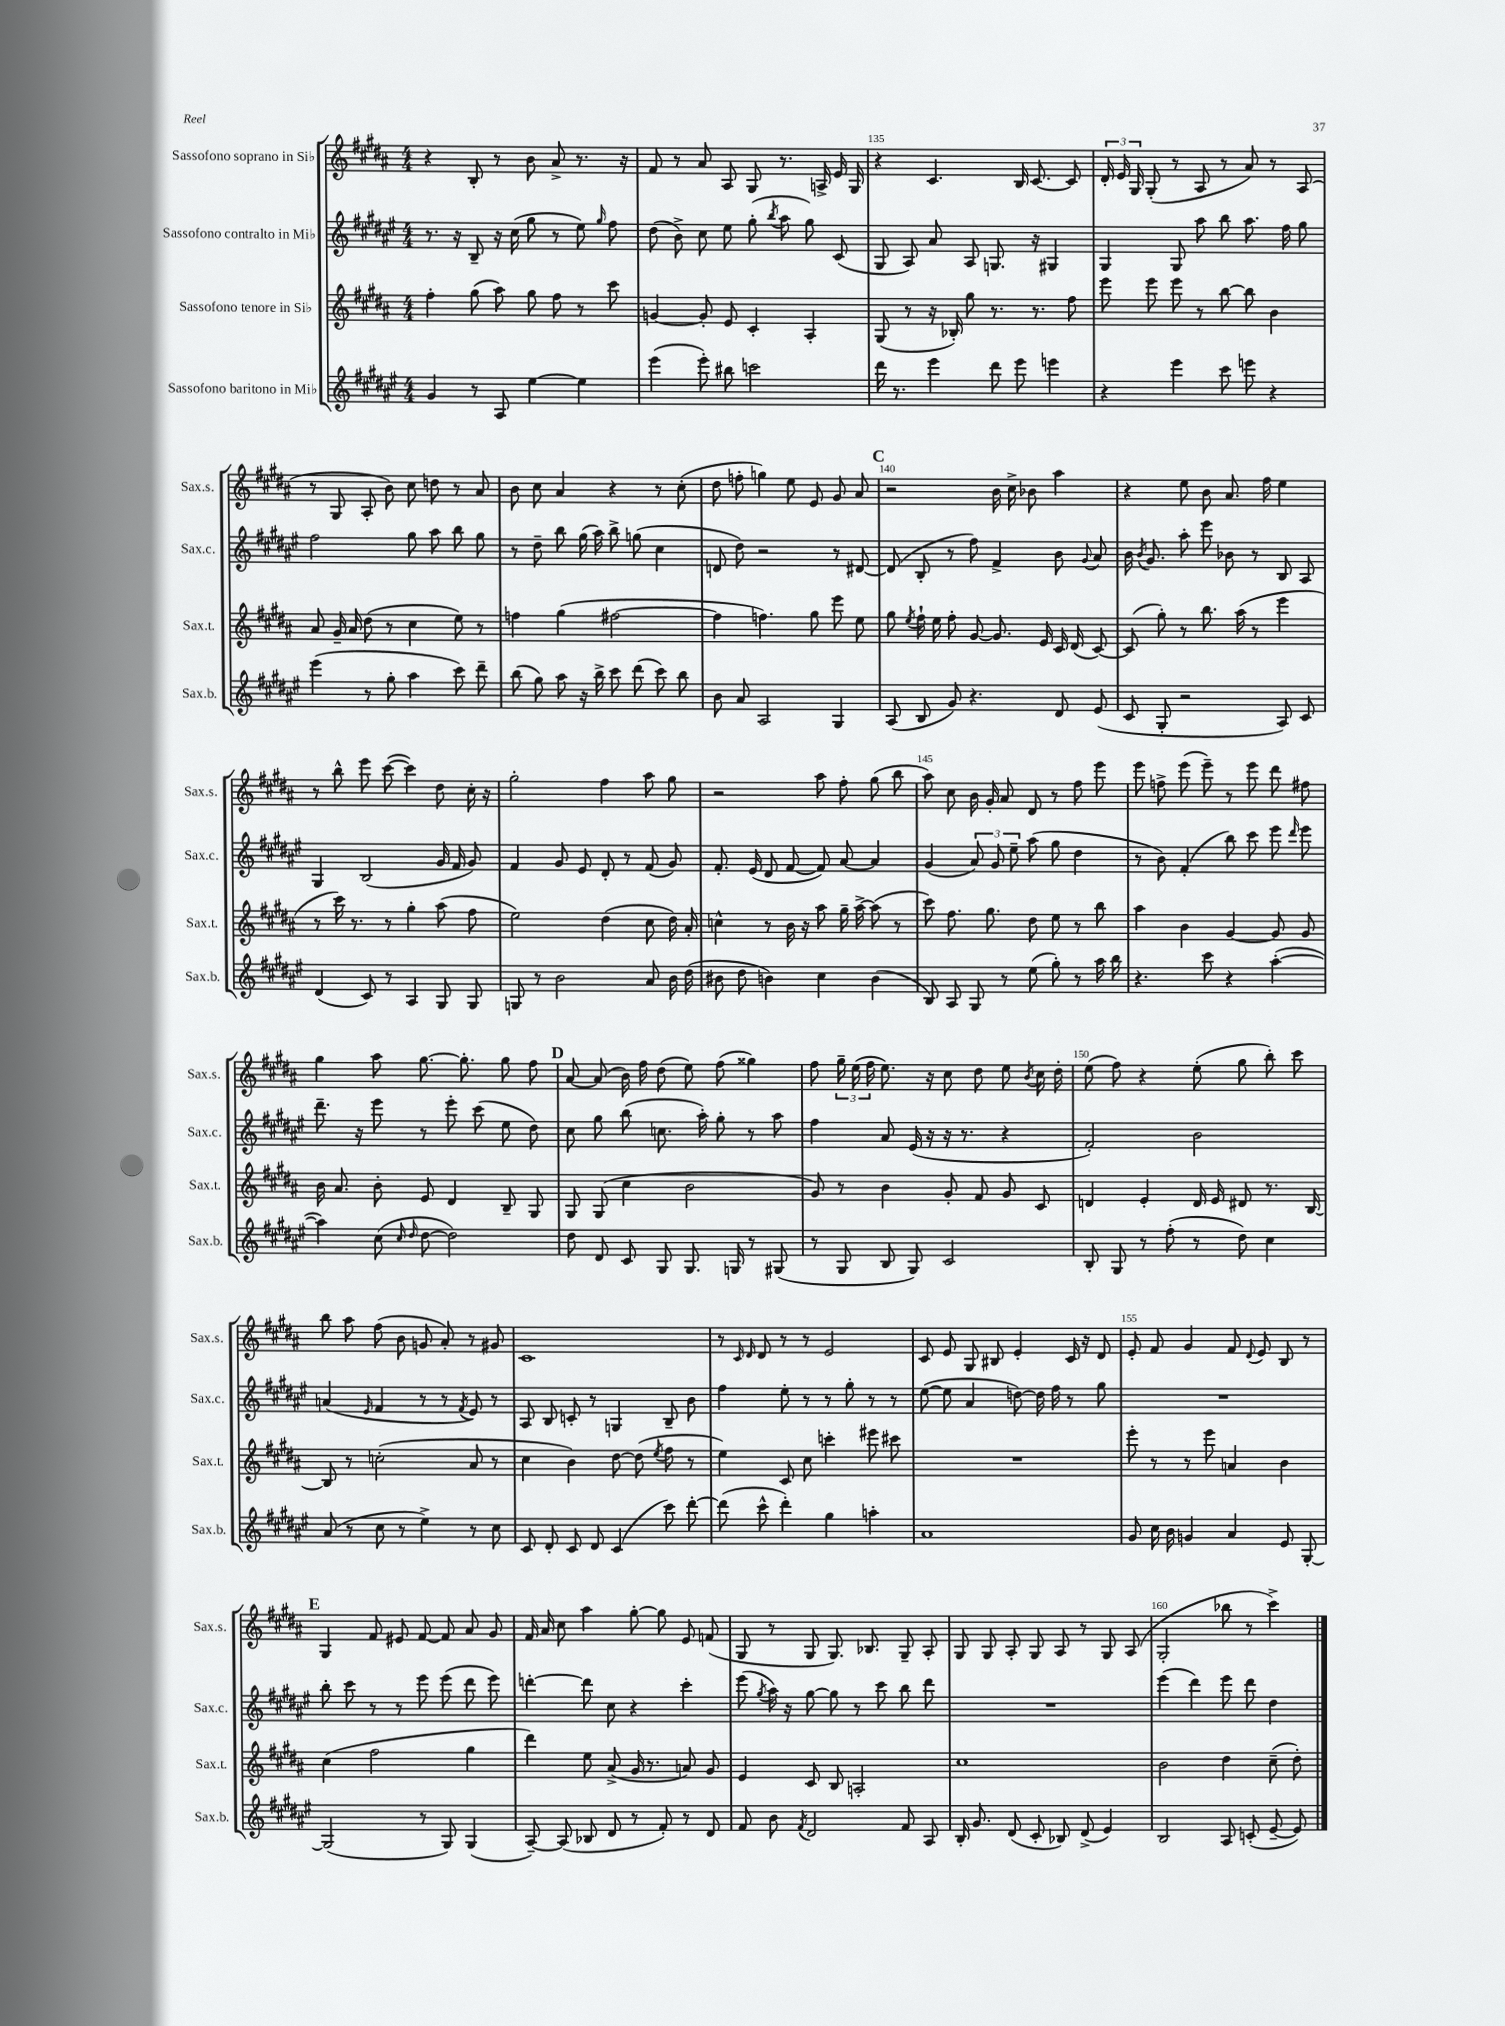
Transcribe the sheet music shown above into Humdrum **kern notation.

**kern	**kern	**kern	**kern
*part4	*part3	*part2	*part1
*staff4	*staff3	*staff2	*staff1
*I"Sassofono baritono in Mi♭	*I"Sassofono tenore in Si♭	*I"Sassofono contralto in Mi♭	*I"Sassofono soprano in Si♭
*I'Sax.b.	*I'Sax.t.	*I'Sax.c.	*I'Sax.s.
*clefG2	*clefG2	*clefG2	*clefG2
*k[f#c#g#d#a#e#]	*k[f#c#g#d#a#]	*k[f#c#g#d#a#e#]	*k[f#c#g#d#a#]
*M4/4	*M4/4	*M4/4	*M4/4
=133	=133	=133	=133
4g#/	4ff#'\	8.r	4r
.	.	16r	.
8r	(8gg#\	8B~/	8B'/
8A#/	8aa#\)	16r	8r
.	.	(16cc#\	.
[4ee#\	8gg#\	8gg#\	8b\
.	8ff#\	8r	8a#^/
4ee#\]	8r	8ee#\)	8.r
.	.	16qqgg#/	.
.	8ccc#\	8ff#\	.
.	.	.	16r
=134	=134	=134	=134
(4eee#\	[4gn/	(8dd#\	8f#/
.	.	8b^\)	8r
8eee#'\)	8g'/]	8cc#\	8a#/
8bb#X\	8e/	8ee#\	8A#/
2cccn\	4c#'/	(8gg#'\	8G#/
.	.	8qbb/	.
.	.	8aa#\	8.r
.	4A#'/	8gg#\)	.
.	.	.	16An^/
.	.	(8c#/	16e/
.	.	.	16G#/
=135	=135	=135	=135
16ddd#\	(8G#/	8G#/	4r
8.r	.	.	.
.	8r	8A#/)	.
4eee#\	16r	8a#/	4.c#/
.	16B-X'/)	.	.
.	8gg#\	8A#/	.
8ddd#\	8.r	8.Gn/	.
8eee#\	.	.	16B/
.	8.r	16r	[8.c#/
4eeen\	.	4G#X/	.
.	8ff#\	.	8c#/]
=136	=136	=136	=136
4r	8eee\	4G#/	24d#'/
.	.	.	24e/
.	.	.	24G#/
.	8eee\	.	(8G#'/
4eee#\	8eee\	8G#/	8r
.	8r	8aa#\	8A#/
8ccc#\	[8bb\	8bb\	8r
8eeen\	8bb\]	8.aa#\	8a#/)
4r	4b\	.	8r
.	.	16ff#\	.
.	.	8gg#\	(8A#/
!!LO:LB:g=z
=137	=137	=137	=137
(4eee#\	8a#/	2ff#\	8r
.	16g#~/	.	8G#/
.	16a#/	.	.
8r	(8dd#\	.	8A#'/
8gg#'\	8r	.	8b\)
4aa#\	4cc#\	8gg#\	8cc#\
.	.	8aa#\	8ddn\
8ccc#\)	8ee\)	8bb\	8r
8ddd#~\	8r	8gg#\	8a#/
=138	=138	=138	=138
(8bb\	4ffn\	8r	8b\
8gg#\)	.	8dd#~\	8cc#\
8aa#\	(4gg#\	8bb\	4a#/
16r	.	(16gg#\	.
16bb^\	.	16aa#\)	.
8ccc#\	[2ff#X\	8bb^\	4r
(8ddd#\	.	(8ggn\	.
8ccc#\)	.	4cc#\	8r
8bb\	.	.	(8cc#'\
=139	=139	=139	=139
8b\	4ff#\]	8dn/	8dd#\
8a#/	.	8dd#\)	8ffn'\
2A#/	4.ffn\)	2r	4ggn\)
.	.	.	8ee\
.	8gg#\	.	8e/
4G#/	8eee\	8r	8g#/
.	8ee\	[8d#X/	8a#/
!!LO:REH:place=s1:t=C
=140	=140	=140	=140
(8A#/	8gg#\	(8d#/]	2r
.	8qee/	.	.
8B/	16ff#`\	8B'/	.
.	16ee\	.	.
8g#/)	8ff#'\	8r	.
4.r	[8g#/	8ff#\)	.
.	8.g#/]	4f#^/	16b\
.	.	.	16cc#^\
.	.	.	8b-X\
.	16e/	.	.
8d#/	16c#/	8b\	4aa#\
.	(16d#/	.	.
.	.	8qqg#/	.
(8e#/	[8c#/)	8a#/	.
=141	=141	=141	=141
8c#/	(8c#/]	16b\	4r
.	.	8qb/	.
.	.	8.g#/	.
8G#'/	8gg#'\)	.	.
2r	8r	8aa#'\	8ee\
.	8.bb\	8eee#\	8b\
.	.	8b-X\	8.a#/
.	(16aa#\	.	.
.	8r	8r	.
.	.	.	16ff#\
8A#/)	4eee\	8B/	4ee\
8c#/	.	8A#/	.
!!LO:LB:g=z
=142	=142	=142	=142
(4d#/	8r	4G#/	8r
.	16ccc#\)	.	8bb^^\
.	8.r	.	.
8c#/)	.	(2B/	8eee\
8r	8r	.	([8ccc#\
4A#/	4gg#'\	.	4ccc#\])
8G#/	(8aa#\	16g#/	8dd#\
.	.	16f#/	.
8G#/	8ff#\	8g#/)	16cc#'\
.	.	.	16r
=143	=143	=143	=143
8Gn/	2ee\)	4f#/	2gg#'\
8r	.	.	.
2b\	.	8g#/	.
.	.	8e#/	.
.	(4dd#\	8d#'/	4ff#\
.	.	8r	.
8a#/	8cc#\	(8f#/	8aa#\
16b\	16dd#\)	8g#/)	8gg#\
(16dd#\	16a#'/	.	.
=144	=144	=144	=144
8b#X\	4ccn^^\	8.f#'/	2r
8dd#\	.	.	.
.	.	(16e#/	.
4bn\)	8r	8d#/	.
.	16b\	[8f#/	.
.	16r	.	.
4cc#\	8aa#\	8f#/])	8aa#\
.	16gg#~\	[8a#/	8ff#'\
.	[16aa#^\	.	.
(4b\	(8aa#\]	4a#/]	(8gg#\
.	8r	.	8bb\
=145	=145	=145	=145
8B/)	8ccc#\)	(4g#/	8aa#\)
8A#/	8.ff#\	.	8cc#\
8G#/	.	12a#/)	16b\
.	8.gg#\	.	16g#'/
.	.	12g#/	.
8r	.	.	8a#/
.	.	12ee#~\	.
(8ee#\	8dd#\	(8aa#\	8d#/
8gg#'\)	8ee\	8gg#\	8r
8r	8r	4dd#\	8ff#\
16aa#\	8bb\	.	8eee\
16bb\	.	.	.
=146	=146	=146	=146
4.r	4aa#\	8r	8eee\
.	.	8b\)	8ffn^\
.	4b\	(4f#'/	(8eee\
8ccc#\	.	.	8eee~\)
4r	[4g#/	8bb\)	8r
.	.	8ccc#\	8eee\
([4aa#'\	8g#/]	8eee#\	8ddd#\
.	.	16qqddd#/	.
.	8g#/	8eee#\	8ff#X\
!!LO:LB:g=z
=147	=147	=147	=147
4aa#\])	16b\	8.ddd#~\	4gg#\
.	8.a#/	.	.
.	.	16r	.
(8cc#\	8b'\	8eee#\	8aa#\
16qqcc#/	.	.	.
16qqdd#/	.	.	.
[8dd#\	8e/	8r	[8.gg#\
2dd#\])	4d#/	8eee#'\	.
.	.	.	8.gg#'\]
.	.	(8ccc#\	.
.	8B~/	8ee#\	8gg#\
.	8G#/	8dd#\)	8ff#\
!!LO:REH:place=s1:t=D
=148	=148	=148	=148
8dd#\	8G#/	8cc#\	[8a#/
8d#/	(8G#/	8gg#\	(8a#/]
8c#/	4cc#\	(8bb\	16b\)
.	.	.	16ff#\
8G#/	.	8.ccn\	(8dd#\
8.G#/	2b\	.	8ee\)
.	.	16aa#'\)	.
.	.	8gg#'\	(8ff#\
16Gn/	.	.	.
8r	.	8r	4gg##X\)
(8G#X/	.	8aa#\	.
=149	=149	=149	=149
8r	8g#/)	4ff#\	8ff#\
8G#/	8r	.	24gg#~\
.	.	.	(24ee\
.	.	.	24ff#\
8B/	4b\	8a#/	8.ee\)
8G#/)	.	(16e#/	.
.	.	16r	16r
2c#/	8g#'/	16r	8cc#\
.	.	8.r	.
.	8f#/	.	8dd#\
.	8g#/	4r	8ee\
.	.	.	8qb/
.	8c#/	.	16cc#\
.	.	.	16dd#'\
=150	=150	=150	=150
8B'/	4dn/	2f#'/)	(8ee\
8G#/	.	.	8ff#\)
8r	4e'/	.	4r
(8ff#'\	.	.	.
8r	16d/	2b\	(8ee'\
.	16e/	.	.
8dd#\)	8d#X/	.	8gg#\
4cc#\	8.r	.	8bb'\)
.	.	.	8ccc#\
.	[16B/	.	.
!!LO:LB:g=z
=151	=151	=151	=151
(8a#/	8B/]	(4an/	8bb\
8r	8r	.	8aa#\
.	.	16qqe#/	.
8cc#\	(2ccn'\	4f#/	(8ff#\
8r	.	.	8b\
4ee#^\)	.	8r	8gn/
.	.	8r	8a#'/)
.	.	8qf#/	.
8r	8a#/	8e#/)	8r
8cc#\	8r	8r	8g#X/
=152	=152	=152	=152
8c#/	4cc#\	8A#/	1c#
8d#'/	.	8B/	.
8c#/	4b\)	8cn'/	.
8d#/	.	8r	.
(4c#/	[8dd#\	4Gn/	.
.	(8dd#\]	.	.
.	8qee/	.	.
8ccc#\)	8ff#\	8B~/	.
[8ddd#'\	8r	8b\	.
=153	=153	=153	=153
(8ddd#\]	4ee\)	4ff#\	8r
.	.	.	16qqc#/
.	.	.	16qqd#/
8ccc#^^\	.	.	8d#/
4ddd#'\)	8c#/	8ee#'\	8r
.	8cc#\	8r	8r
4gg#\	4cccn'\	8r	2e/
.	.	8gg#'\	.
4aan'\	8eee#X\	8r	.
.	8ccc#X\	8r	.
=154	=154	=154	=154
1a#	1r	([8ee#\	8c#/
.	.	8ee#\]	8e/
.	.	4a#/	8G#/
.	.	.	8B#X/
.	.	[8ddn\)	4e'/
.	.	16dd\]	.
.	.	16ff#\	.
.	.	8r	16c#/
.	.	.	16r
.	.	8gg#\	8d#/
=155	=155	=155	=155
8g#/	8eee'\	1r	8e'/
16cc#\	8r	.	8f#/
16b\	.	.	.
4gn/	8r	.	4g#/
.	8eee\	.	.
4a#/	4an/	.	8f#/
.	.	.	8qqd#/
.	.	.	8e/
8e#/	4b\	.	8B/
[8G#'/	.	.	8r
!!LO:LB:g=z
!!LO:REH:place=s1:t=E
=156	=156	=156	=156
(2G#/]	(4cc#\	8bb'\	4G#/
.	.	8ccc#\	.
.	2ff#\	8r	8f#/
.	.	8r	8e#X/
8r	.	8eee#\	[8f#/
8G#/)	.	(8eee#\	8f#/]
(4G#/	4gg#\	8ddd#\	8a#/
.	.	8eee#\)	8g#/
=157	=157	=157	=157
[8A#~/)	4ddd#\)	[4dddn'\	16f#/
.	.	.	16a#/
(8A#/]	.	.	8cc#\
8B-X/	8ee\	8ddd\]	4aa#\
8d#/	(8a#^/	8cc#\	.
8r	16g#/	4r	[8gg#'\
.	8.r	.	.
8f#'/)	.	.	8gg#\]
8r	8an/)	4ccc#'\	8e/
8d#/	8g#/	.	(8fn/
=158	=158	=158	=158
8f#/	4e/	(8eee#\	8G#/
.	.	8qgg#/	.
8b\	.	16aa#\)	8r
.	.	16r	.
8qf#/	.	.	.
2d#/	8c#/	[8gg#\	8G#/
.	8B/	8gg#\]	8.G#/)
.	2An'/	8r	.
.	.	.	8.B-X/
.	.	8ccc#\	.
8f#/	.	8bb\	8G#~/
8A#/	.	8ddd#\	8A#'/
=159	=159	=159	=159
16B'/	1cc#	1r	8G#/
8.g#/	.	.	.
.	.	.	8G#/
(8d#/	.	.	8A#'/
8c#'/	.	.	8G#/
8B-X/)	.	.	8A#/
(8d#^/	.	.	8r
4e#/)	.	.	8G#/
.	.	.	(8A#/
=160	=160	=160	=160
2B/	2b\	(4eee#\	2G#'/
.	.	4ddd#\)	.
8A#/	4dd#\	8eee#\	8bb-X\
(8cn'/	.	8ddd#\	8r
[8e#~/	(8cc#~\	4dd#\	4ccc#^\)
8e#/])	8dd#'\)	.	.
==	==	==	==
*-	*-	*-	*-
